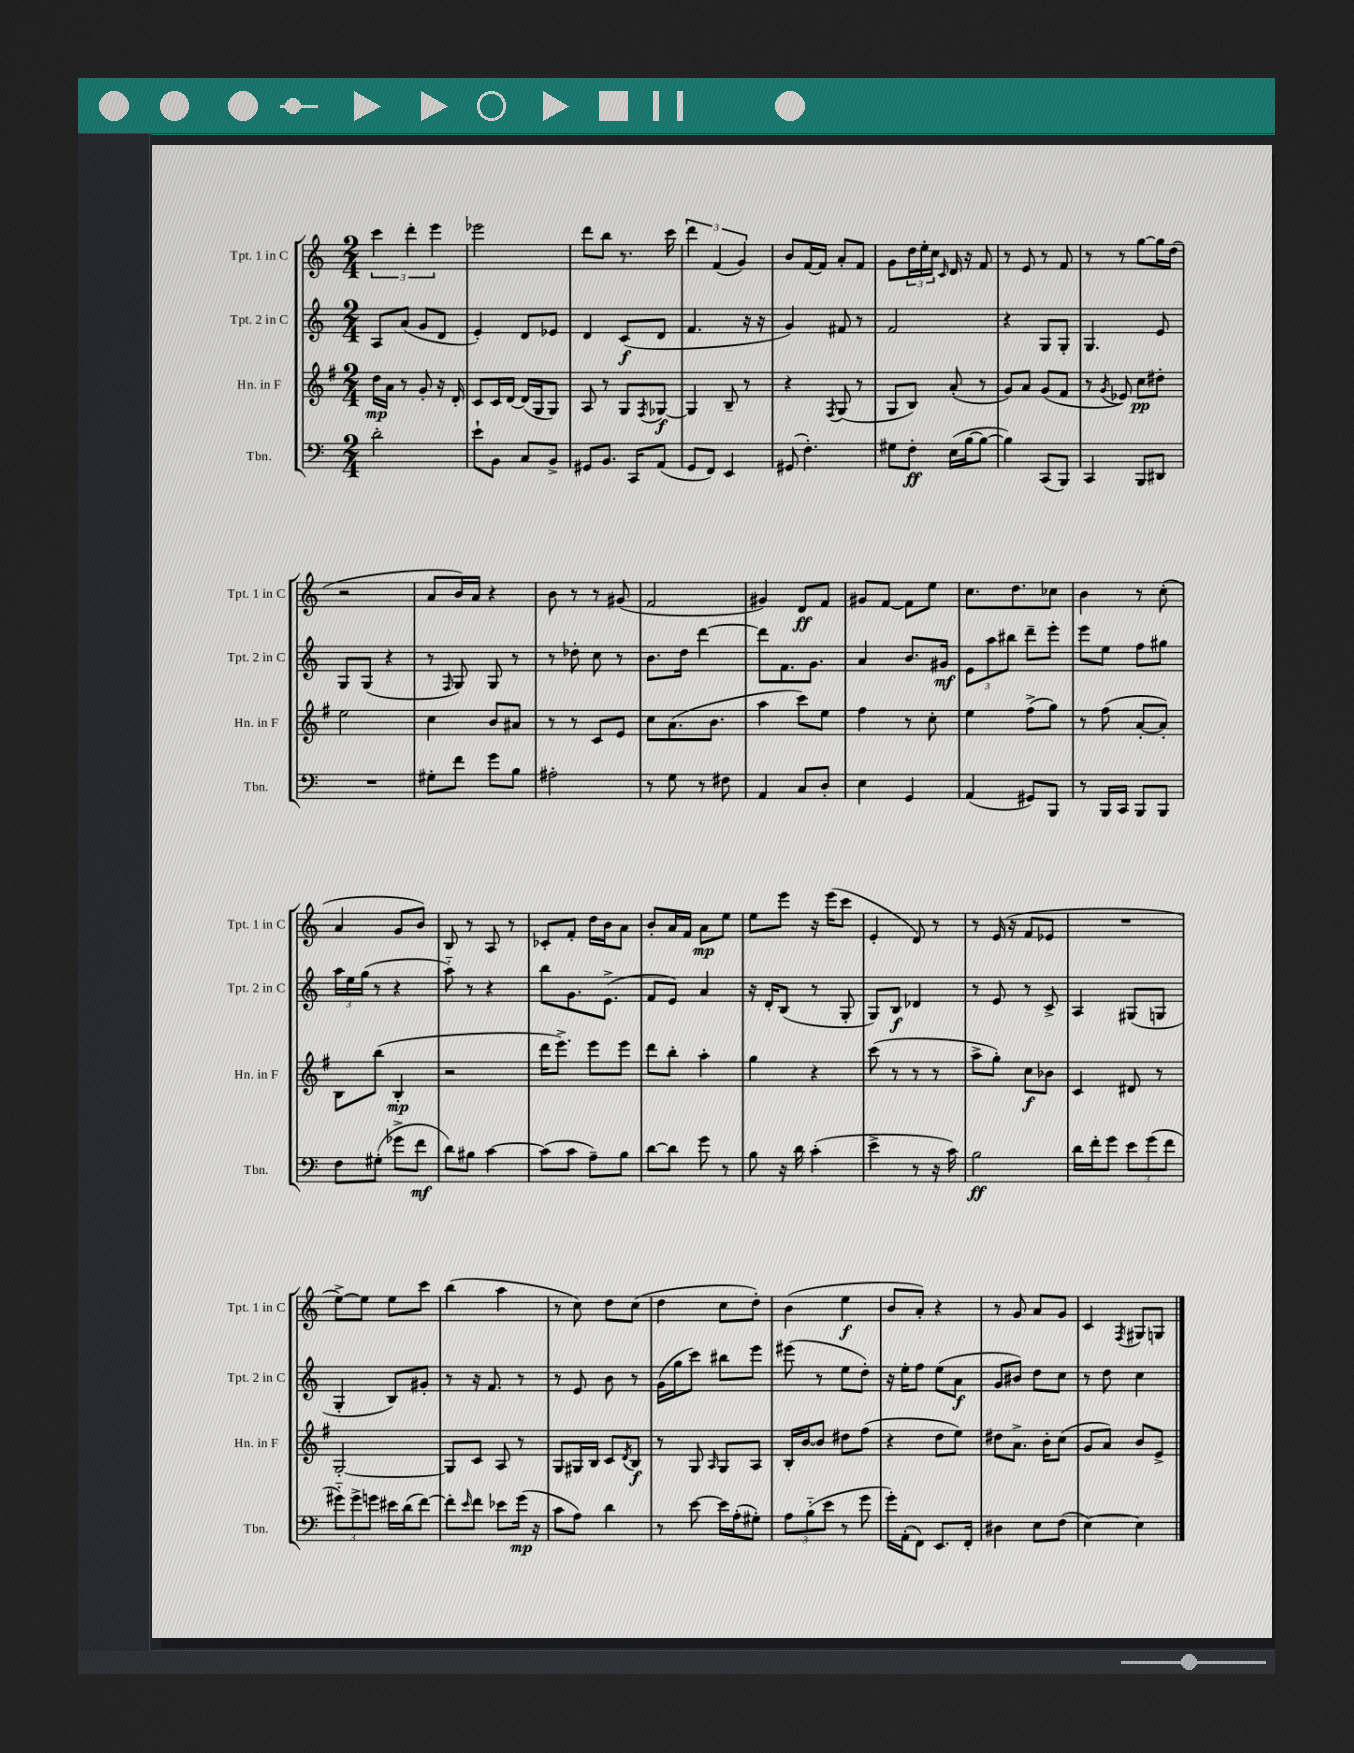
<<
\new StaffGroup <<
\new Staff = "s0" \with { instrumentName = "Tpt. 1 in C" shortInstrumentName = "Tpt. 1 in C" } {
    \clef treble \key c \major \numericTimeSignature \time 2/4
    \tuplet 3/2 { c'''4 d'''4-. e'''4 } |
    ees'''2 |
    d'''8 b''8 r8. c'''16 |
    \tuplet 3/2 { d'''4 f'4( g'4) } |
    b'8 f'16~ f'16 a'8-. f'8 |
    g'8 \tuplet 3/2 { d''16 e''16-. c''16 } \grace { c'16 } d'16 r16 f'8 |
    r8 e'8 r8 f'8 |
    r8 r8 g''8~ g''16 d''16( |
    r2 |
    a'8 b'16) a'16 r4 |
    b'8 r8 r8 gis'8( |
    f'2 |
    gis'4) d'8\ff f'8 |
    gis'8 f'8~ f'8 e''8 |
    c''8. d''8. ces''8 |
    b'4 r8 c''8-.( |
    a'4 g'8 b'8) |
    b8 r8 a8 r8 |
    ces'8-. f'8-. d''16 b'16 a'8 |
    b'8-. a'16 f'16 a'8\mp e''8 |
    e''8 e'''8 r16 e'''16( c'''8 |
    e'4-. d'8) r8 |
    r8 e'16( r16 f'8 ees'8 |
    R2 |
    e''8~->) e''8 e''8 c'''8 |
    b''4( a''4 |
    r8 c''8) d''8 c''8( |
    d''4 c''8 d''8-.) |
    b'4( e''4\f |
    b'8 a'8-.) r4 |
    r8 g'8 a'8 g'8 |
    c'4 \acciaccatura { f8 } gis8 g8 \bar "|." |
}
\new Staff = "s1" \with { instrumentName = "Tpt. 2 in C" shortInstrumentName = "Tpt. 2 in C" } {
    \clef treble \key c \major \numericTimeSignature \time 2/4
    a8 a'8( g'8 d'8 |
    e'4-.) d'8 ees'8 |
    d'4 c'8\f( d'8 |
    f'4. r16 r16 |
    g'4) fis'8 r8 |
    f'2 |
    r4 g8 g8-. |
    g4. e'8 |
    g8 g8( r4 |
    r8 \grace { f16 } g8) g8 r8 |
    r8 des''8-. c''8 r8 |
    b'8. d''16 d'''4~ |
    d'''8 f'8. g'8. |
    a'4 b'8. gis'16\mf |
    \tuplet 3/2 { e'8 a''8 bis''8 } d'''8-- e'''8-. |
    e'''8 e''8 f''8 gis''8 |
    \tuplet 3/2 { a''16 e''16 g''16( } r8 r4 |
    a''8-_) r8 r4 |
    b''8 g'8. e'8.->( |
    f'8 e'8) a'4 |
    r16 d'16-. b8( r8 g8-. |
    g8) b8\f des'4 |
    r8 e'8 r8 c'8-> |
    a4 gis8( g8 |
    g4-. b8) gis'8-. |
    r8 r16 f'8. r8 |
    r8 e'8 b'8 r8 |
    g'16( g''16 c'''8) bis''8 e'''8 |
    eis'''8( r8 e''8 d''8-.) |
    r16 e''16-. f''8 e''8( a'8\f |
    g'8 bis'8) d''8 c''8 |
    r8 d''8 c''4 \bar "|." |
}
\new Staff = "s2" \with { instrumentName = "Hn. in F" shortInstrumentName = "Hn. in F" } {
    \clef treble \key g \major \numericTimeSignature \time 2/4
    d''16\mp a'16 r8 g'8-. r16 d'16-. |
    c'8 c'16 d'16~ d'16( g16 g8) |
    a8 r8 g8 \acciaccatura { fis8 } ges8~\f |
    ges4 b8-- r8 |
    r4 \acciaccatura { fis8 } g8( r8 |
    g8 b8) a'8-.( r8 |
    g'8) a'8 g'8( fis'8 |
    r8 \acciaccatura { g'8 } ees'8) c''8\pp dis''8-. |
    e''2 |
    c''4 b'8 ais'8 |
    r8 r8 c'8 e'8 |
    c''8 a'8.( b'8. |
    a''4 c'''8) e''8 |
    fis''4 r8 c''8-. |
    e''4 fis''8->( g''8) |
    r8 fis''8( a'8~-. a'8-.) |
    b8 b''8( b4-.\mp |
    r2 |
    d'''16 e'''8.->) e'''8 e'''8 |
    d'''8 b''8-. a''4-. |
    g''4 r4 |
    c'''8( r8 r8 r8 |
    a''8-> g''8-.) c''8\f bes'8 |
    c'4 dis'8 r8 |
    g2~-. |
    g8 c'8 a8 r8 |
    g8 gis16 b16 c'8 \acciaccatura { d'8 } b8\f |
    r8 g8 \grace { a16 } g8 a8 |
    b16-. b'16~ b'8 dis''8 fis''8( |
    r4 d''8 e''8) |
    dis''8 a'8.-> b'16-. c''8( |
    g'8 a'8) b'8 e'8-> \bar "|." |
}
\new Staff = "s3" \with { instrumentName = "Tbn." shortInstrumentName = "Tbn." } {
    \clef bass \key c \major \numericTimeSignature \time 2/4
    d'2-. |
    e'8-! b,8 c8 b,8-> |
    gis,8 b,8. c,16 a,8( |
    g,8 f,8) e,4 |
    gis,8( f4.-.) |
    gis8 f8-.\ff e16( b16~ b8~ |
    b4) c,8( b,,8) |
    c,4 b,,8 dis,8 |
    R2 |
    gis8-. f'8 g'8 b8 |
    ais2-. |
    r8 g8 r8 fis8 |
    a,4 c8 d8-. |
    e4 g,4 |
    a,4( gis,8) b,,8 |
    r8 b,,16 c,16 b,,8 b,,8 |
    f8 gis8-.( ges'8-> f'8\mf |
    d'8) bis8 c'4~ |
    c'8( c'8 a8--) b8 |
    d'8~ d'8 g'8 r8 |
    b8 r16 d'16 c'4-.( |
    e'4-> r8 r16 c'16) |
    b2\ff |
    d'16 f'16-. g'8 \tuplet 3/2 { e'8 g'8( f'8 } |
    \tuplet 3/2 { gis'8-_) gis'8-> g'8 } eis'16 d'16( f'8~) |
    f'8-. \grace { e'16 } f'8 ees'8 g'16\mp( r16 |
    c'8 a8) d'4 |
    r8 e'8~ e'16 a16-.( gis8-.) |
    \tuplet 3/2 { a8 b8-_( e'8 } r8 g'8 |
    g'16-.) a,16-.( f,8) e,8. f,16-. |
    dis4 e8 f8( |
    e4~) e4 \bar "|." |
}
>>
>>
\layout { \context { \Score \remove "Bar_number_engraver" } }
